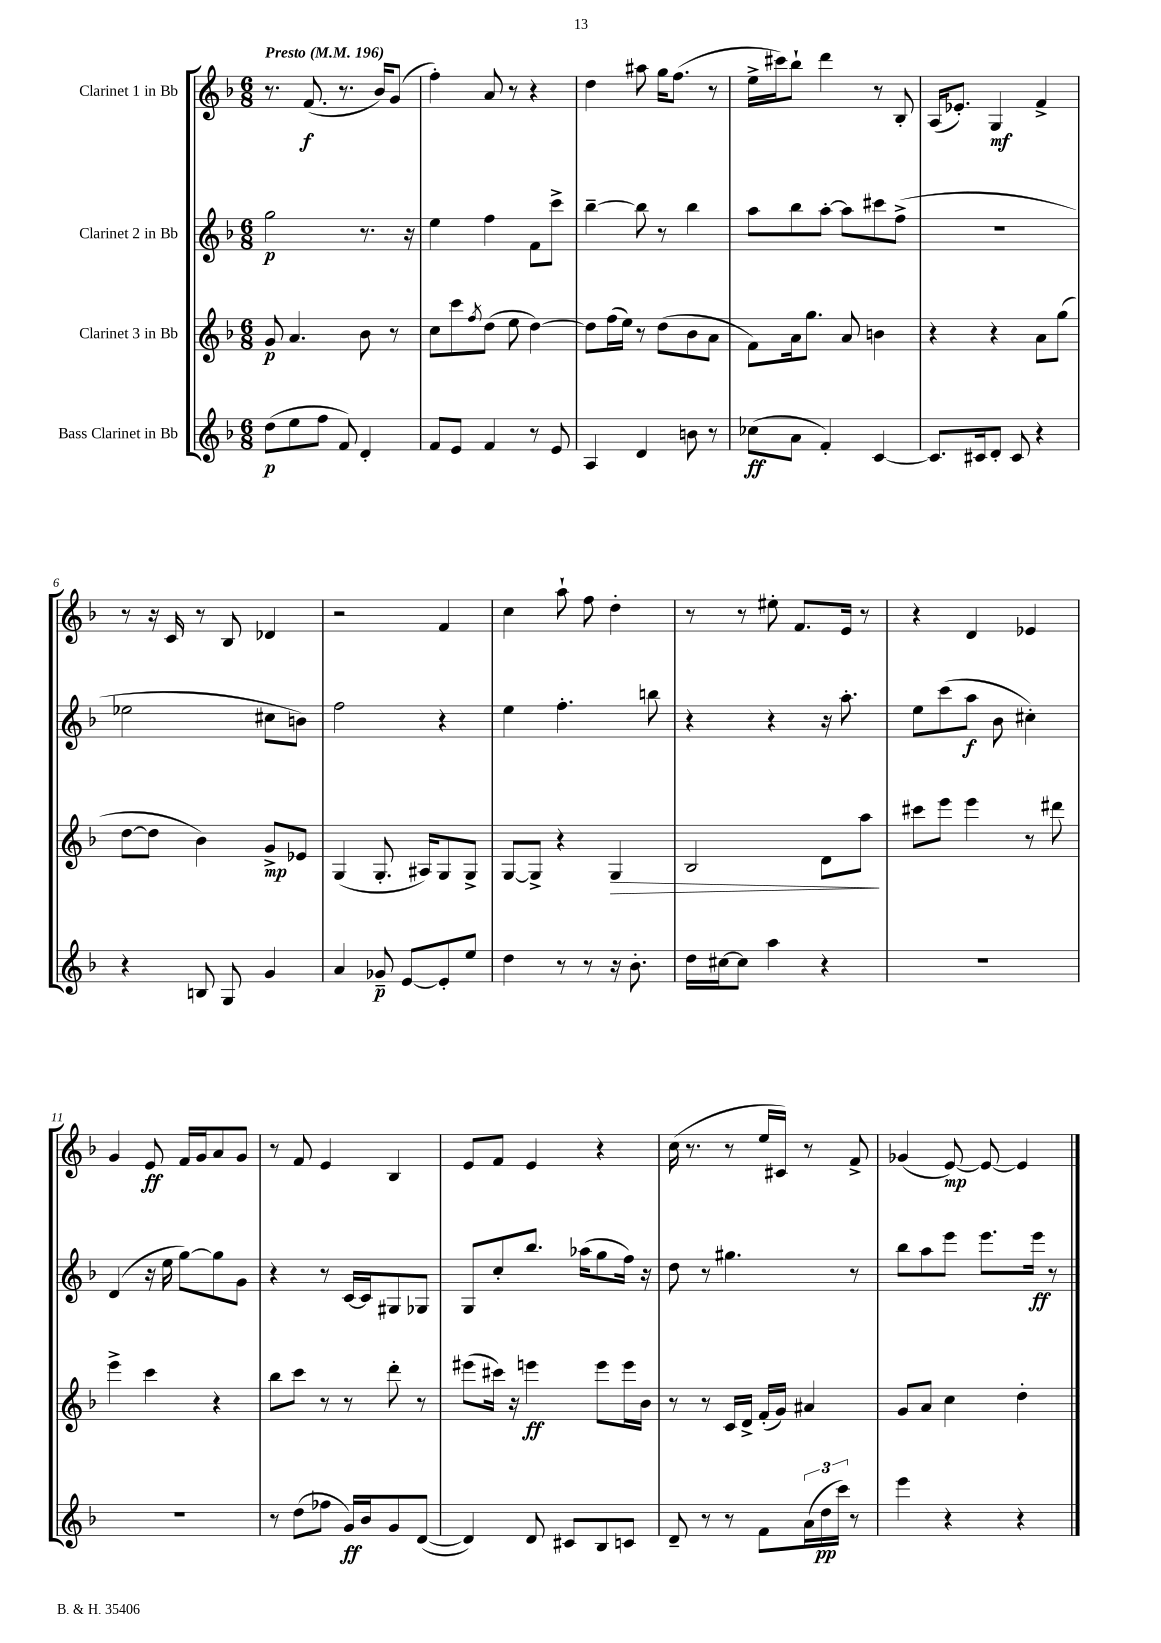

**kern	**kern	**kern	**kern
*staff4	*staff3	*staff2	*staff1
*clefG2	*clefG2	*clefG2	*clefG2
*k[b-]	*k[b-]	*k[b-]	*k[b-]
*M6/8	*M6/8	*M6/8	*M6/8
*MM196	*MM196	*MM196	*MM196
(8dd	8g	2gg	8.r
8ee	4.a	.	.
.	.	.	(8.f
8ff	.	.	.
8f)	.	.	8.r
4d'	8b-	8.r	.
.	.	.	16b-)
.	8r	.	(8g
.	.	16r	.
=	=	=	=
8f	8cc	4ee	4ff')
8e	8ccc	.	.
.	8qff	.	.
4f	(8dd	4ff	8a
.	8ee	.	8r
8r	[4dd)	8f	4r
8e	.	8ccc^	.
=	=	=	=
4A	8dd]	[4bb-~	4dd
.	(16ff	.	.
.	16ee)	.	.
4d	8r	8bb-]	8aa#
.	(8dd	8r	16gg
.	.	.	(8.ff
8b	8b-	4bb-	.
8r	8a	.	8r
=	=	=	=
(8cc-	8f)	8aa	16ee^
.	.	.	16ccc#)
8a	16a	8bb-	8bb-`
.	8.gg	.	.
4f')	.	[8aa'	4ddd
.	8a	8aa]	.
[4c	4b	8ccc#	8r
.	.	(8ff^	8B-'
=	=	=	=
8.c]	4r	2.r	(16A
.	.	.	8.e-')
16c#	.	.	.
8d'	4r	.	4G
8c#	.	.	.
4r	8a	.	4f^
.	(8gg	.	.
=	=	=	=
4r	[8dd	2ee-	8r
.	8dd]	.	16r
.	.	.	16c
8B	4b-)	.	8r
8G	.	.	8B-
4g	8g^	8cc#	4d-
.	8e-	8b)	.
=	=	=	=
4a	(4G	2ff	2r
8g-~	8.G'	.	.
[8e	.	.	.
.	16A#)	.	.
8e']	8G	4r	4f
8ee	8G^	.	.
=	=	=	=
4dd	[8G	4ee	4cc
.	8G^]	.	.
8r	4r	4.ff'	8aa`
8r	.	.	8ff
16r	4G	.	4dd'
8.b-'	.	.	.
.	.	8bb	.
=	=	=	=
16dd	2B-	4r	8r
[16cc#	.	.	.
8cc#]	.	.	8r
4aa	.	4r	8ee#'
.	.	.	8.f
4r	8d	16r	.
.	.	8.aa'	16e
.	8aa	.	8r
=	=	=	=
2.r	8ccc#	8ee	4r
.	8eee	(8ccc	.
.	4eee	8aa	4d
.	.	8b-	.
.	8r	4cc#')	4e-
.	8ddd#	.	.
=	=	=	=
2.r	4eee^	(4d	4g
.	4ccc	16r	8e
.	.	16ee	.
.	.	[8gg)	16f
.	.	.	16g
.	4r	8gg]	8a
.	.	8g	8g
=	=	=	=
8r	8bb-	4r	8r
(8dd	8ccc	.	8f
8ff-	8r	8r	4e
16g)	8r	[16c	.
16b-	.	16c]	.
8g	8ddd'	8G#	4B-
([8d	8r	8G-	.
=	=	=	=
4d])	(8eee#	8G	8e
.	16ccc#)	8cc'	8f
.	16r	.	.
8d	4eee	8.bb-	4e
8c#	.	.	.
.	.	(16aa-	.
8B-	8eee	8gg	4r
8c	16eee	16ff)	.
.	16b-	16r	.
=	=	=	=
8d~	8r	8dd	(16cc
.	.	.	8.r
8r	8r	8r	.
8r	16c	4.gg#	8r
.	16d^	.	.
8f	(16f'	.	16ee
.	16g)	.	16c#)
(24a	4a#	.	8r
24dd	.	.	.
24ccc)	.	.	.
8r	.	8r	8f^
=	=	=	=
4eee	8g	8bb-	(4g-
.	8a	8aa	.
4r	4cc	8eee	[8e)
.	.	8.eee	8e_
4r	4dd'	.	4e]
.	.	16eee	.
.	.	8r	.
==	==	==	==
*-	*-	*-	*-
